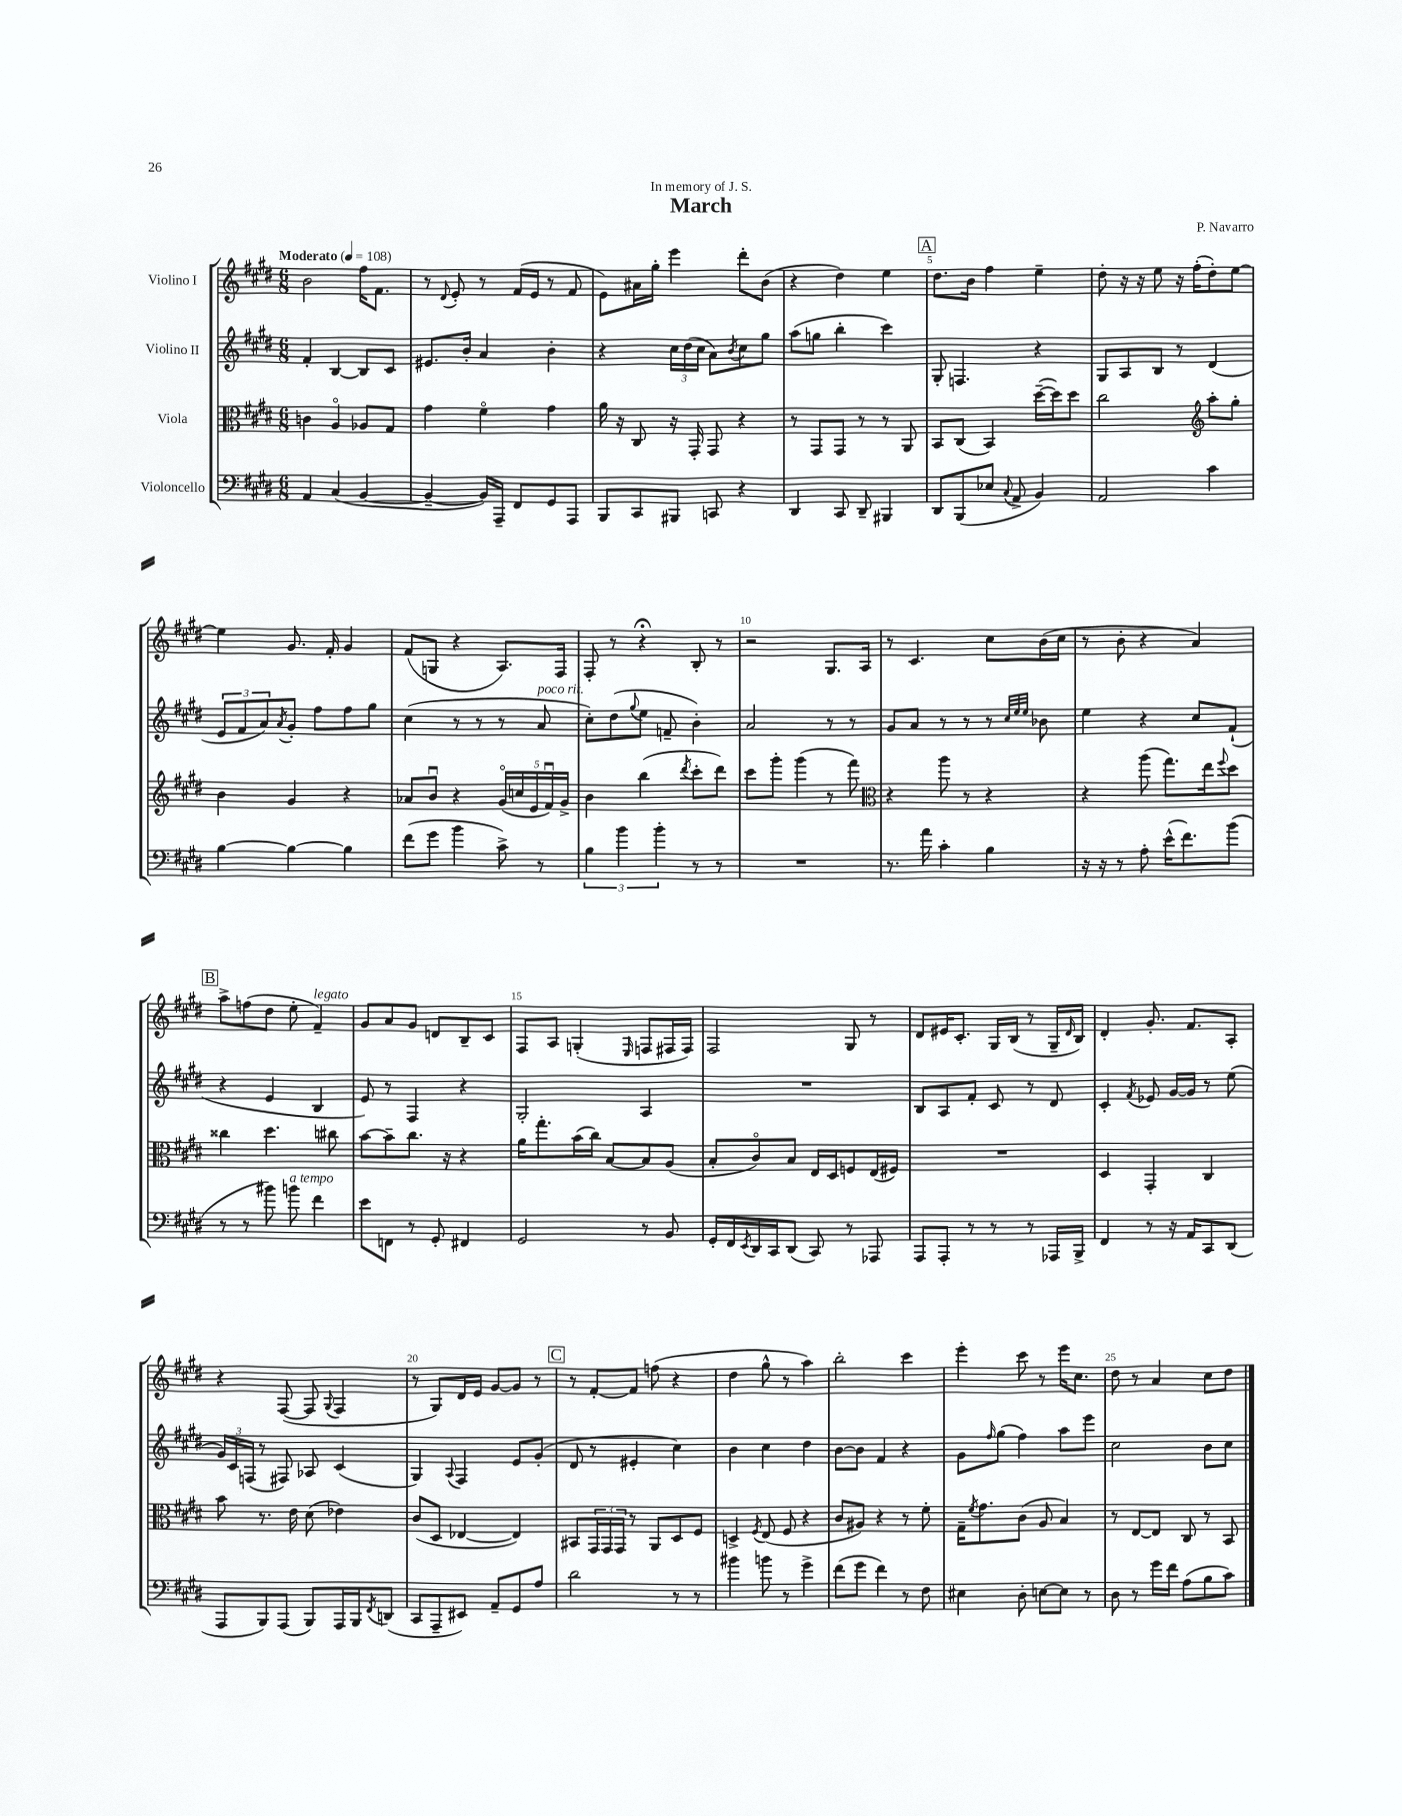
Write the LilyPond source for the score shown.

\header { title = "March" composer = "P. Navarro" dedication = "In memory of J. S." }
<<
\new StaffGroup <<
\new Staff = "s0" \with { instrumentName = "Violino I" } {
    \clef treble \key e \major \numericTimeSignature \time 6/8 \tempo "Moderato" 4 = 108
    b'2 fis''16 fis'8. |
    r8 \appoggiatura { dis'8 } e'8-. r8 fis'16( e'16 r8 fis'8 |
    e'8) ais'16 gis''16-. e'''4 dis'''8-. b'8( |
    r4 dis''4) e''4 |
    \mark \markup { \box "A" } dis''8. b'16 fis''4 e''4-- |
    dis''8-. r16 r16 e''8 r16 fis''16-.( dis''8-.) e''8~ |
    e''4 gis'8. fis'16-. gis'4 |
    fis'8( g8 r4 a8.) fis16 |
    fis8-. r8 r4\fermata b8-. r8 |
    r2 gis8. a16 |
    r8 cis'4. cis''8 b'16( cis''16 |
    r8 b'8-. r4 a'4) |
    \mark \markup { \box "B" } a''8-> f''8( dis''8 e''8-. fis'4--^\markup { \italic "legato" }) |
    gis'8 a'8 gis'8 d'8 b8-- cis'8 |
    fis8 a8 g4-.( \grace { e16 } f8 fis16 fis16) |
    fis2 gis8 r8 |
    dis'8 eis'16 cis'8.-. gis16 b16( r8 gis16-- \grace { dis'16 } b16) |
    dis'4-. gis'8.-. fis'8. a8-. |
    r4 fis8~( fis8 \appoggiatura { gis8 } fis4 |
    r8 gis8) dis'16 e'16 gis'8~ gis'8 r8 |
    \mark \markup { \box "C" } r8 fis'8~-. fis'8 f''8( r4 |
    dis''4 gis''8-^ r8 a''4) |
    b''2-. cis'''4 |
    e'''4-. cis'''8 r8 e'''16 cis''8. |
    dis''8 r8 a'4 cis''8 dis''8 \bar "|." |
}
\new Staff = "s1" \with { instrumentName = "Violino II" } {
    \clef treble \key e \major \numericTimeSignature \time 6/8
    fis'4-. b4~ b8 cis'8 |
    eis'8. b'16-. a'4 b'4-. |
    r4 \tuplet 3/2 { cis''16 dis''16( cis''16 } a'8) \acciaccatura { b'8 } cis''8 gis''8 |
    a''8( g''8 b''4-. cis'''4) |
    \mark \markup { \box "A" } gis8-. f4. r4 |
    gis8 a8 b8 r8 dis'4( |
    \tuplet 3/2 { e'8 fis'8 a'8) } \acciaccatura { a'8 } gis'8-. fis''8 fis''8 gis''8 |
    cis''4( r8 r8 r8 a'8^\markup { \italic "poco rit." } |
    cis''8-.) dis''8( \appoggiatura { gis''8 } e''8 f'8-- b'4-.) |
    a'2 r8 r8 |
    gis'8 a'8 r8 r8 r8 \grace { cis''32 e''32 e''32 } bes'8 |
    e''4 r4 cis''8 fis'8-!( |
    \mark \markup { \box "B" } r4 e'4 b4 |
    e'8) r8 fis4 r4 |
    gis2-. a4 |
    R2. |
    b8 a8 fis'8-. cis'8 r8 dis'8 |
    cis'4-. \acciaccatura { fis'8 } ees'8 gis'16~ gis'16 r8 e''8( |
    \tuplet 3/2 { gis'16) cis'16 f16( } r8 fis8) aes8 cis'4( |
    gis4) \appoggiatura { a8 } fis4 e'8 gis'8-.( |
    \mark \markup { \box "C" } dis'8 r8 eis'4-. cis''4) |
    b'4 cis''4 dis''4 |
    b'8~ b'8 fis'4 r4 |
    gis'8 \grace { fis''16 } gis''8( fis''4) a''8 e'''8 |
    cis''2 b'8 cis''8 \bar "|." |
}
\new Staff = "s2" \with { instrumentName = "Viola" } {
    \clef alto \key e \major \numericTimeSignature \time 6/8
    c'4 a4\flageolet aes8 gis8 |
    gis'4 fis'4\flageolet gis'4 |
    a'16 r16 cis8 r16 gis,16-. gis,8 r4 |
    r8 gis,8 gis,8 r8 r8 a,8 |
    \mark \markup { \box "A" } b,8 cis8( b,4) dis''16~--( dis''16) dis''8 |
    cis''2 \clef treble a''8-. gis''8-. |
    b'4 gis'4 r4 |
    aes'8 b'8\downbow r4 \tuplet 5/4 { gis'16\flageolet( c''16 e'16 fis'16\downbow) gis'16-> } |
    b'4 b''4( \acciaccatura { dis'''8 } cis'''8-. dis'''8) |
    cis'''8 gis'''8-. gis'''4( r8 fis'''8) |
    \clef alto r4 a''8 r8 r4 |
    r4 a''8( gis''8.) e''16 \appoggiatura { fis''8 } dis''8 |
    \mark \markup { \box "B" } cisis''4 dis''4. cis''8 |
    b'8~ b'8-- cis''8. r16 r4 |
    a'16 gis''8.-. b'16( cis''16) b8~ b8 a8( |
    b8-. cis'8\flageolet) b8 e16 dis16 f8 e16( fis16) |
    R2. |
    dis4 gis,4-. cis4 |
    b'8 r8. e'16 dis'8( ees'4) |
    cis'8( dis8 ees4~ ees4) |
    \mark \markup { \box "C" } bis,8 \tuplet 3/2 { gis,16 gis,16 gis,16 } r8 a,8 dis8 fis8 |
    d4-> \acciaccatura { fis8 } e8( fis8 r4 |
    cis'8 ais8) r4 r8 fis'8-. |
    gis16-- \acciaccatura { fis'8 } gis'8. cis'8( a8 b4) |
    r8 e8~ e8 cis8 r8 b,8 \bar "|." |
}
\new Staff = "s3" \with { instrumentName = "Violoncello" } {
    \clef bass \key e \major \numericTimeSignature \time 6/8
    a,4 cis4( b,4~ |
    b,4~-- b,16) a,,16-- fis,8 gis,8 a,,8 |
    b,,8 cis,8 bis,,8 c,8 r4 |
    dis,4 cis,8 dis,8-- bis,,4 |
    \mark \markup { \box "A" } dis,8 b,,8( ees8 \appoggiatura { cis8 } a,8-> b,4) |
    a,2 cis'4 |
    b4~ b4~ b4 |
    fis'8( gis'8 b'4 cis'8->) r8 |
    \tuplet 3/2 { b4 b'4 b'4-. } r8 r8 |
    R2. |
    r8. a'16 cis'4-. b4 |
    r16 r16 r8 a8-. e'16-^( fis'8.) b'8( |
    \mark \markup { \box "B" } r8 r8 bis'8) b'8^\markup { \italic "a tempo" } fis'4 |
    e'8 f,8 r8 gis,8-. fis,4 |
    gis,2 r8 b,8 |
    gis,16-. fis,16 \acciaccatura { e,8 } dis,16 cis,16 dis,8( cis,8) r8 aes,,8 |
    a,,8 a,,8-. r8 r8 r8 aes,,16 b,,16-> |
    fis,4 r8 r16 a,16 cis,8 dis,8( |
    a,,8 b,,8) a,,8( b,,8) a,,16 b,,16 \acciaccatura { fis,8 } d,8( |
    cis,8 a,,8-- eis,8) a,8-- gis,8 a8 |
    \mark \markup { \box "C" } dis'2 r8 r8 |
    bis'4 b'8 r8 gis'4-> |
    fis'8( gis'8 fis'4) r8 fis8 |
    eis4 dis8-. e8~ e8 r8 |
    dis8 r8 gis'16 fis'16 a8( b8 cis'8) \bar "|." |
}
>>
>>
\layout { \context { \Score \override BarNumber.break-visibility = ##(#f #t #t) barNumberVisibility = #(every-nth-bar-number-visible 5) } }
